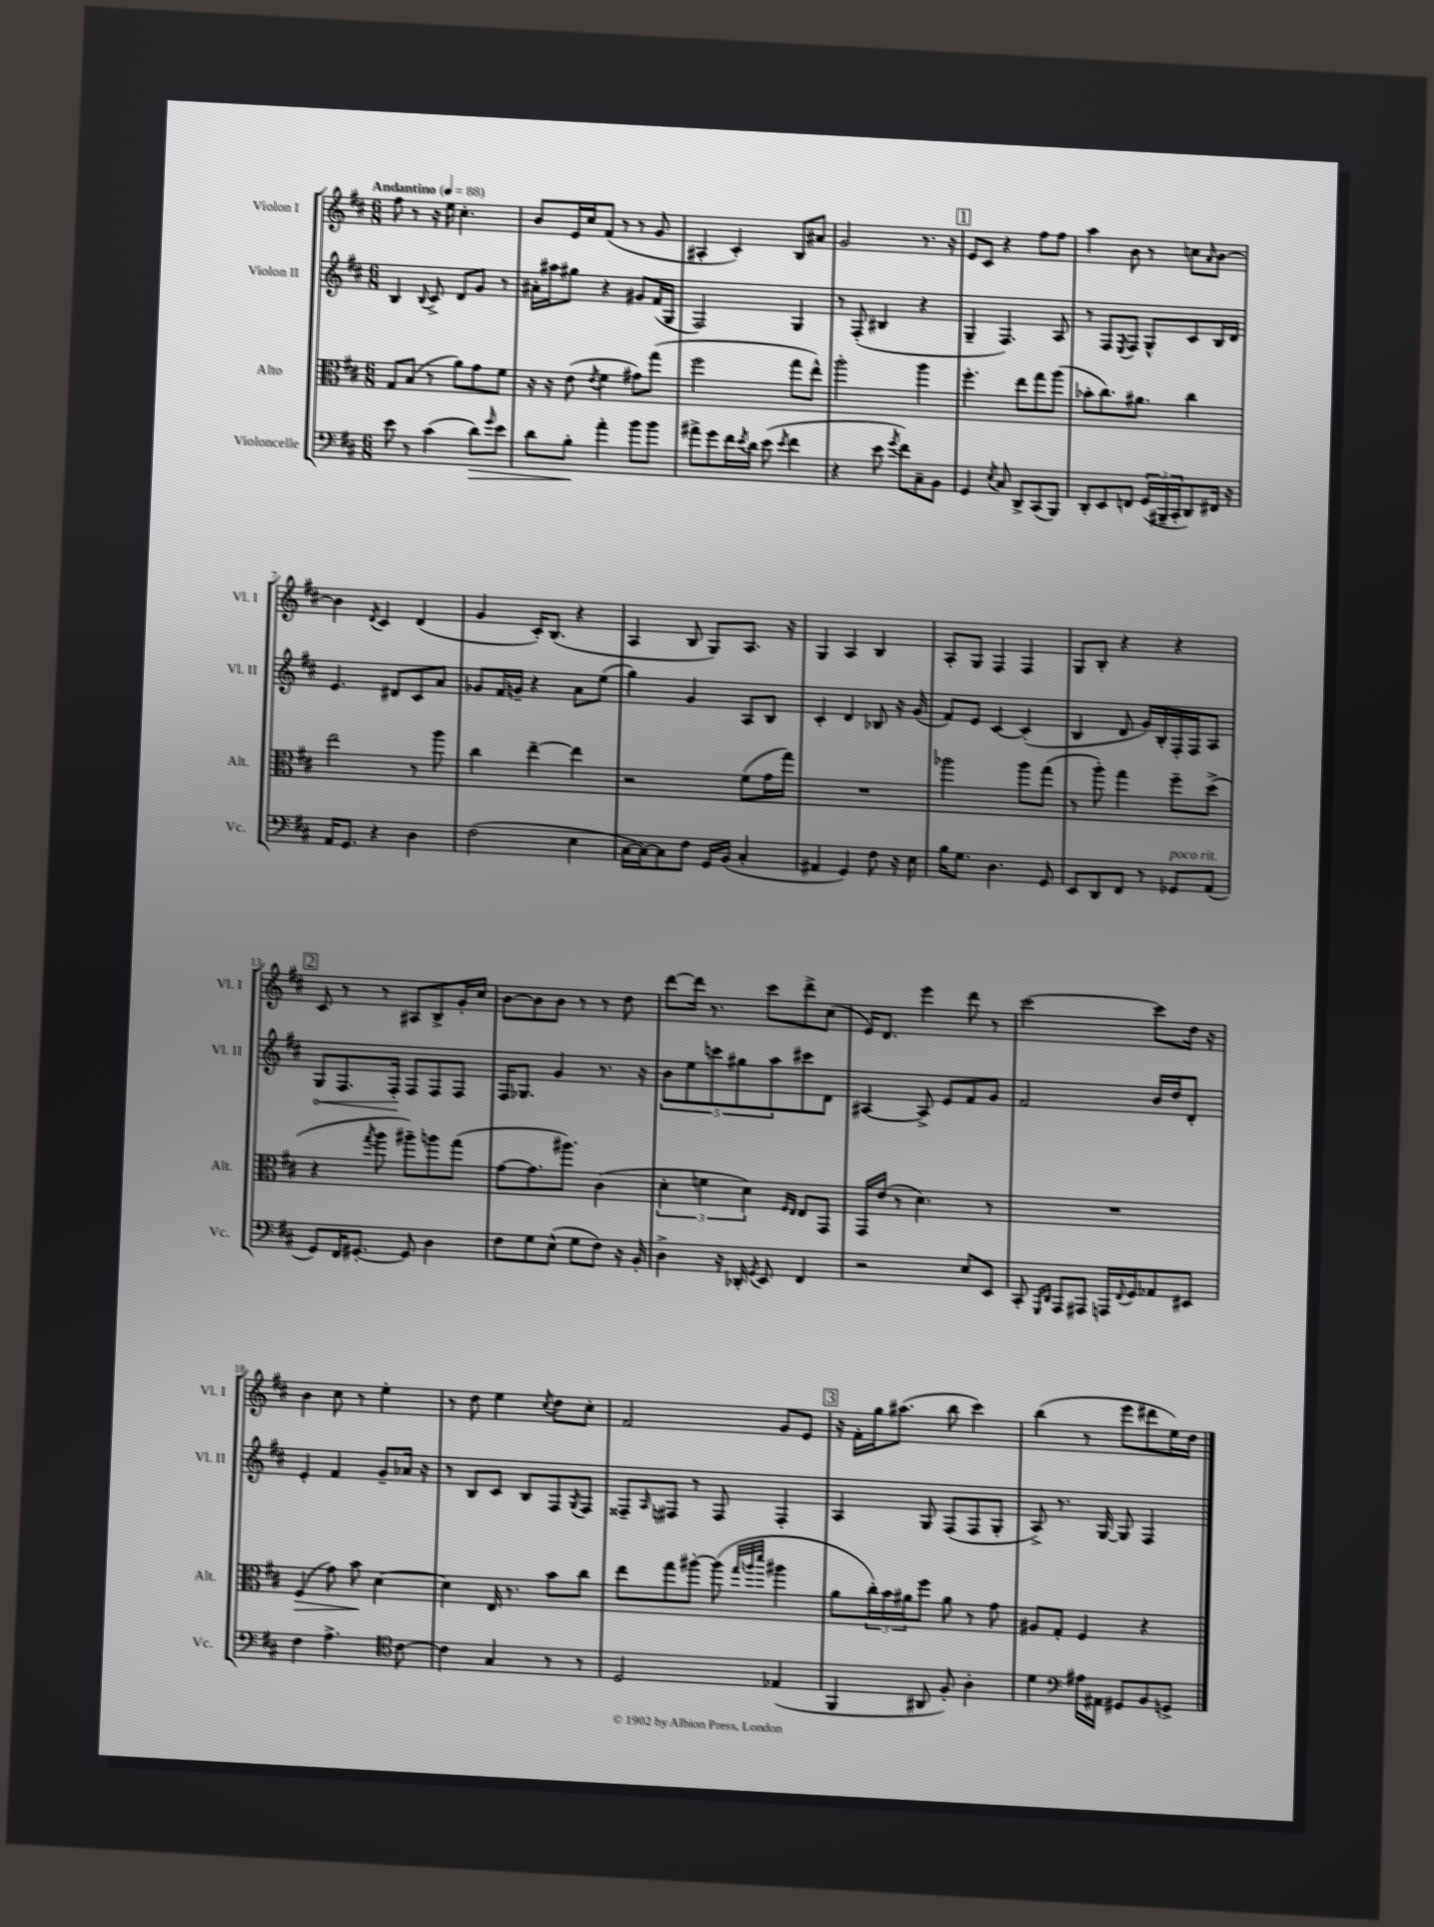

**kern	**kern	**kern	**kern
*staff4	*staff3	*staff2	*staff1
*clefF4	*clefC3	*clefG2	*clefG2
*k[f#c#]	*k[f#c#]	*k[f#c#]	*k[f#c#]
*M6/8	*M6/8	*M6/8	*M6/8
*MM88	*MM88	*MM88	*MM88
8e	8G	4B	8ff#
8r	(8B	.	8r
.	.	8qqB	.
(4c#	8r	8c#^	16r
.	.	.	16ee
.	8a)	8d	4.cc#'
8d)	8g	8g	.
16qqg	.	.	.
8e	8f#	8r	.
=	=	=	=
8d	16r	16a#'	8b
.	16r	16aa#	.
8B'	(8e	8gg#	16e
.	.	.	16cc#
.	8qe	.	.
4a'	4f#	4r	(8f#
.	.	.	8r
8b	8g#)	8g#	8r
8b	(8gg	(16f#	8g
.	.	16G	.
=	=	=	=
8a#^	2ff#	2F#)	4A#'
8g	.	.	.
16f#	.	.	4c#')
8qe	.	.	.
16d	.	.	.
(8e	.	.	.
8qe	.	.	.
4f#	8gg	4G	8B
.	8ee^^)	.	8a#
=	=	=	=
4r	2aa'	8r	2g
.	.	(8F#'	.
8e	.	4B#	.
8qg	.	.	.
8f#)	.	.	.
8C#~	4aa	4r	8.r
8BB	.	.	.
.	.	.	16r
=	=	=	=
4GG	4.ff#'	4G~	8e
.	.	.	8c#
8qE	.	.	.
8C#	.	4.F#)	4r
8DD^	8ee	.	.
(8CC#	8gg	.	8ff#
8BBB)	(8aa	8A	8ff#
=	=	=	=
8DD'	8b-'	8r	4aa
8EE	8.cc#)	8F#	.
.	.	8qE	.
8FF	.	8F#	8b
.	8.a#	.	.
(24GG	.	8G^^	8r
24BBB#~	.	.	.
24CC#'	.	.	.
8DD)	4cc#	8c#	8cc
.	.	.	16qqa
16FF#	.	16B	[8b
16r	.	16d	.
=	=	=	=
16AA	2ee	4.e	4b]
8.GG	.	.	.
.	.	.	8qd
4r	.	.	4c#
.	.	8d#	.
4D	8r	8c#	(4d
.	8aa	8a	.
=	=	=	=
(2F#	4cc#	8g-	4g
.	.	16f#	.
.	.	16g~	.
.	[4ee~	4r	16c#')
.	.	.	(8.B
4E	4ee]	8a	4r
.	.	(8ee	.
=	=	=	=
[16C#	2r	4gg)	4A
16C#_)	.	.	.
8C#]	.	.	.
8F#	.	4g	8B
16GG	.	.	8G)
(16BB	.	.	.
4C#'	(8f#	8A	8.A
.	16g	8B	.
.	16gg)	.	16r
=	=	=	=
4AA#	2.r	4c#'	4G
4GG)	.	4d	4A
8F#	.	8B-	4B
16r	.	16r	.
16E	.	(16g	.
=	=	=	=
16B	2aa-	8f#)	8A'
8.G	.	.	.
.	.	8e	8G
4.D	.	[4c#	4F#
.	8aa-	(4c#']	4F#
8GG	(8gg	.	.
=	=	=	=
8EE	8r	4B	8G
8DD	8aa')	.	8B'
8FF#	4gg	8d	4r
8r	.	16g)	.
.	.	16B'	.
8GG-	8ff#~	16F#'	4r
.	.	16F#	.
(8AA	(8dd^	8A	.
=	=	=	=
8GG)	4r	8G	8c#
16FF#	.	8.F#	8r
[8.GG#'	.	.	.
.	8qgg	.	.
.	8aa	.	8r
.	.	16F#'	.
8GG#]	8aa#~)	8F#	8A#
4D	8aa	8F#	8B^
.	(8gg	8F#	16g'
.	.	.	16cc#
=	=	=	=
8F#	[8g	16F#	[8b
.	.	8.G-	.
8G	8.g]	.	8b]
(8E^^	.	4g	8b
.	8.aa#)	.	.
8G	.	.	8r
8F#)	(4c#	8.r	8r
16r	.	.	8dd
16BB'	.	16r	.
=	=	=	=
4D^	6d'	10b	[8ddd
.	.	10ee	.
.	.	.	16ddd]
.	6f	.	.
.	.	.	8.r
.	.	10ccc	.
16r	.	.	.
.	.	10gg#	.
16DD-'	.	.	.
.	6d)	.	.
8qGG	.	.	.
8EE	.	.	8ccc#
.	.	10aa	.
.	16qqF#	.	.
.	16qqE	.	.
4FF#	8E	8ccc#	8ddd^
.	8GG	8d	(8cc#
=	=	=	=
2r	16GG	[4A#	16e)
.	(16e	.	8.d
.	8r	.	.
.	4.d)	8A#^]	4eee
.	.	8e	.
8E	.	8f#	8ddd
8EE	8r	8g	8r
=	=	=	=
8CC#'	2.r	2f#	[2ccc#
16qqGGG	.	.	.
16qqDD	.	.	.
8AAA	.	.	.
8AAA#	.	.	.
16AAA	.	.	.
8qqFF#	.	.	.
16GG	.	.	.
8AA-	.	16b	8ccc#]
.	.	16dd	.
8EE#	.	8d'	16dd
.	.	.	16r
=	=	=	=
4F#	(4F#	4e'	4b
4.A^	8g)	4f#	8cc#
.	8b	.	8r
.	[4d	8g~	4ee'
*clefC4	*	*	*
[8c#	.	16a-	.
.	.	16r	.
=	=	=	=
4c#]	4d]	8r	8r
.	.	8B	8dd
4G	16E	8c#	4ee
.	8.r	.	.
.	.	8B	.
.	.	.	8qcc#
8r	8b	8F#	8dd
.	.	8qG	.
8r	8cc#	8F#	8cc#'
=	=	=	=
2D	8ee	8F##~	2f#
.	.	16qqA	.
.	8gg	8F#	.
.	[8aa#'	8r	.
.	(8aa#]	8F#	.
.	32qqgg	.	.
.	32qqaa	.	.
.	32qqddd	.	.
(4E-	4aa#	4F#'	8g
.	.	.	8e
=	=	=	=
4FF#	8a	4A	16r
.	.	.	16f#'
.	24cc#')	.	16gg
.	24b	.	.
.	.	.	(8.aa#
.	24a#	.	.
8AA#	8ff#	8G	.
8F#')	8a#	(8F#	8bb
4A'	8r	8F#	4ccc#)
.	8g	8G'	.
=	=	=	=
4d	8A#	8A^)	(4bb
.	8G'	8.r	.
*clefF4	*	*	*
16A#	4F#	.	8r
16AA#	.	[16G	.
8GG#	.	8G]	8eee
8BB	4r	4F#	8ddd#
8GG^	.	.	16ee)
.	.	.	16dd
==	==	==	==
*-	*-	*-	*-
